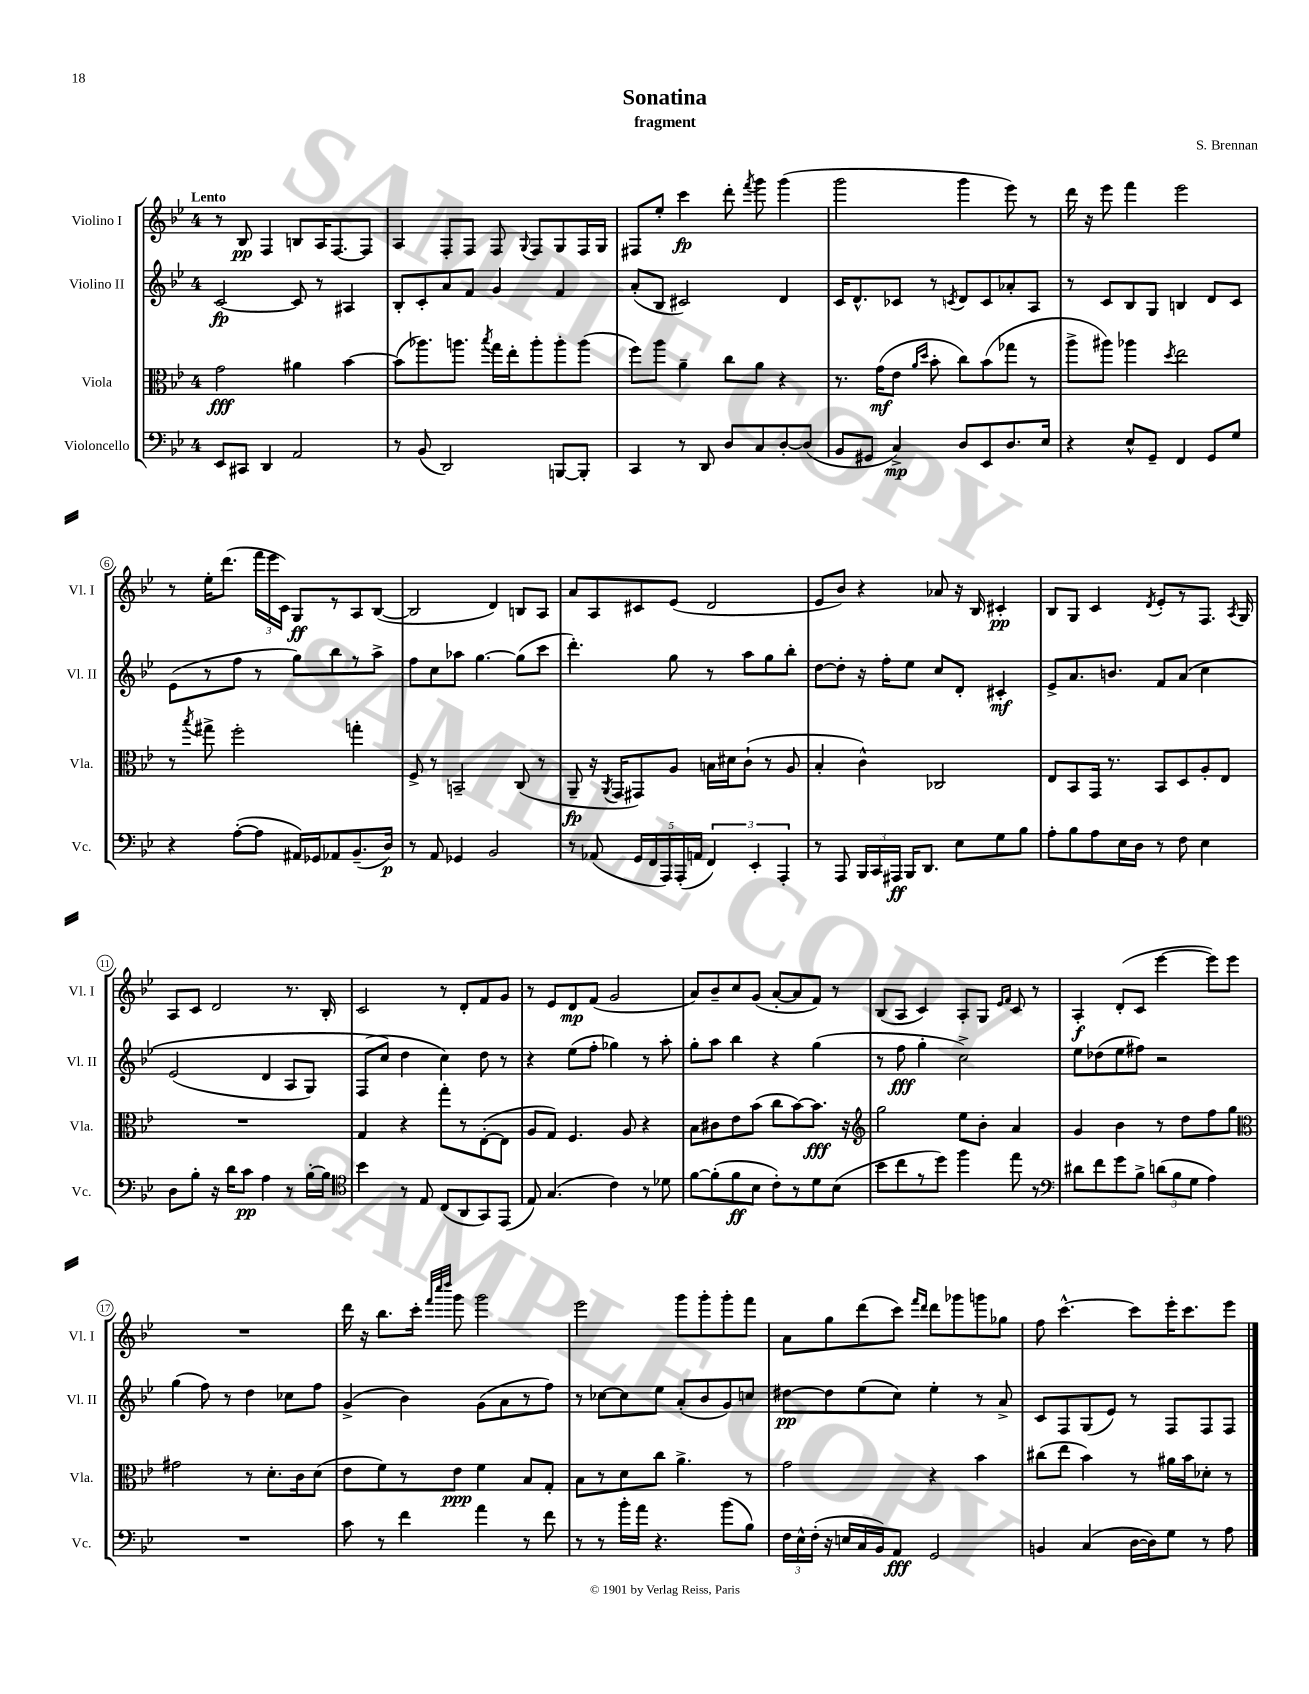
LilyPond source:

\header { title = "Sonatina" composer = "S. Brennan" subtitle = "fragment" }
<<
\new StaffGroup <<
\new Staff = "s0" \with { instrumentName = "Violino I" shortInstrumentName = "Vl. I" } {
    \clef treble \key bes \major \once \override Staff.TimeSignature.style = #'single-digit \time 4/4 \tempo "Lento"
    \autoBeamOff r8 bes8\pp f4 b8[ a16 f8.~ f8] |
    a4 f8[-. f8] f8 \appoggiatura { g8 } f8[ g8 f16 g16] |
    fis8[ ees''8]-. c'''4\fp d'''8-. \acciaccatura { f'''8 } g'''8 g'''4( |
    g'''2 g'''4 ees'''8) r8 |
    d'''16 r16 ees'''8 f'''4 ees'''2 |
    r8 ees''16[-. d'''8.]( \tuplet 3/2 { f'''16[ ees'''16 c'16]) } g8[\ff r8 a8 bes8]~( |
    bes2 d'4) b8[ a8] |
    a'8[ a8 cis'8 ees'8]( d'2 |
    ees'8[ bes'8]) r4 aes'8 r16 bes16 cis'4-.\pp |
    bes8[ g8] c'4 \acciaccatura { d'8 } ees'8[-. r8 f8.] \acciaccatura { a8 } g16 |
    a8[ c'8] d'2 r8. bes16-. |
    c'2 r8 d'8[-. f'8 g'8] |
    r8 ees'8[ d'8\mp f'8]( g'2 |
    a'8[) bes'8-- c''8 g'8]( a'8[~-. a'8 f'8]) r8 |
    bes8[( a8] c'4) a8[-. g8] \grace { ees'16[ f'16] } c'8 r8 |
    a4-.\f d'8[-.( c'8] ees'''4~ ees'''8[) ees'''8] |
    R1 |
    d'''16 r16 bes''8.[ c'''16]-. \grace { f'''32[ c''''32 d''''32] } g'''8 g'''2 |
    ees'''2 g'''8[ g'''8-. g'''8-. f'''8] |
    a'8[ g''8 d'''8( c'''8]) \grace { f'''16[ d'''16] } d'''8[ ges'''8 g'''8 ges''8] |
    f''8 c'''4.~-^ c'''8[ ees'''16-. c'''8. ees'''8] \bar "|." |
}
\new Staff = "s1" \with { instrumentName = "Violino II" shortInstrumentName = "Vl. II" } {
    \clef treble \key bes \major \once \override Staff.TimeSignature.style = #'single-digit \time 4/4
    \autoBeamOff c'2~\fp c'8 r8 ais4 |
    bes8[-. c'8-. a'8 f'8] g'4 f'4 |
    a'8[-.( bes8] cis'2) d'4 |
    c'16[ d'8.-^ ces'8] r8 \acciaccatura { c'8 } d'8[ c'8 aes'8-. a8] |
    r8 c'8[ bes8 g8] b4 d'8[ c'8] |
    ees'8[( r8 f''8] r8 g''8[) bes''8 r8 a''8]-> |
    f''8[ c''8 aes''8] g''4.~ g''8[( c'''8] |
    d'''4.-.) g''8 r8 a''8[ g''8 bes''8]-. |
    d''8[~ d''8]-. r16 f''16[-. ees''8] c''8[ d'8]-. cis'4-.\mf |
    ees'8[-> a'8. b'8.] f'8[ a'8]\( c''4 |
    ees'2( d'4 a8[ g8]) |
    f8[( c''8]\) d''4 c''4) d''8 r8 |
    r4 ees''8[( f''8]-. ges''4) r8 a''8-. |
    g''8[-. a''8] bes''4 r4 g''4( |
    r8 f''8\fff g''4-. c''2->) |
    ees''8[ des''8( ees''8 fis''8]) r2 |
    g''4( f''8) r8 d''4 ces''8[ f''8] |
    g'4->( bes'4) g'8[( a'8 r8 f''8]) |
    r8 ces''8[~ ces''8 ees''8] a'8[-.( bes'8 g'8) c''8] |
    dis''8[~\pp dis''8 ees''8( c''8]) ees''4-. r8 a'8-> |
    c'8[ f8 g8( ees'8]) r8 f8[ f8 f8] \bar "|." |
}
\new Staff = "s2" \with { instrumentName = "Viola" shortInstrumentName = "Vla." } {
    \clef alto \key bes \major \once \override Staff.TimeSignature.style = #'single-digit \time 4/4
    \autoBeamOff g'2\fff ais'4 bes'4~ |
    bes'8[( aes''8.) a''8.] \acciaccatura { bes''8 } g''16[ ees''16-. a''8-. a''8-. a''8]( |
    f''8[) a''8] a'4-- c''8[ a'8] r4 |
    r8. g'16[\mf( ees'8] \grace { a'16[ d''16] } bes'8-. c''8[) bes'8( ges''8] r8 |
    a''8[-> ais''8]) aes''4 \acciaccatura { d''8 } ees''2 |
    r8 \acciaccatura { bes''8 } gis''8-> f''2-. g''4-. |
    f8-> r8 b,2-- c8( r8 |
    a,8--\fp r16 \acciaccatura { a,8 } g,16[ gis,8) a8] b16[ dis'16 c'8]-!( r8 a8 |
    bes4-. c'4-^) ces2 |
    ees8[ bes,8 g,16] r8. bes,8[ d8 a8-. ees8] |
    R1 |
    g4 r4 g''8[-. r8 ees8~-.( ees8] |
    a8[ g8]) f4. a8 r4 |
    bes8[ cis'8 ees'8 bes'8]( c''8[ bes'8~) bes'8.]\fff r16 |
    \clef treble g''2 ees''8[ bes'8]-. a'4 |
    g'4 bes'4 r8 d''8[ f''8 g''8] |
    \clef alto gis'2 r8 d'8.[-. c'16 d'8]( |
    ees'8[ f'8) r8 ees'8]\ppp f'4 bes8[ g8]-. |
    bes8[ r8 d'8 c''8] a'4.-> r8 |
    g'2 r4 bes'4 |
    cis''8[( ees''8] bes'4) r8 ais'16[ bes'16 des'8]-. r8 \bar "|." |
}
\new Staff = "s3" \with { instrumentName = "Violoncello" shortInstrumentName = "Vc." } {
    \clef bass \key bes \major \once \override Staff.TimeSignature.style = #'single-digit \time 4/4
    \autoBeamOff ees,8[ cis,8] d,4 a,2 |
    r8 bes,8( d,2) b,,8[~ b,,8]-. |
    c,4 r8 d,8 d8[ c8 d8~-. d8]( |
    bes,8[ gis,8] c4->\mp) d8[ ees,8 d8. ees16] |
    r4 ees8[-^ g,8]-- f,4 g,8[ g8] |
    r4 a8[~-.( a8] ais,16[) ges,16 aes,8 bes,8.--( d16]\p) |
    r8 a,8 ges,4 bes,2 |
    r8 aes,8( \tuplet 5/4 { g,16[ f,16 a,,16) a,,16-.( a,16] } \tuplet 3/2 { f,4) ees,4-. a,,4-. } |
    r8 a,,8 \tuplet 3/2 { bes,,16[ c,16 ais,,16]\ff } bes,,16[ d,8.] ees8[ g8 bes8] |
    a8[-. bes8 a8 ees16 d16] r8 f8 ees4 |
    d8[ bes8]-. r16 d'16[ c'8]\pp a4 r8 bes16[~-. bes16] |
    \clef tenor bes'4 r8 ees8 c8[( a,8 g,8) ees,8]( |
    ees8) g4.( c'4) r8 des'8 |
    f'8[~ f'8-.( f'8\ff bes8] c'8[-.) r8 d'8 bes8]( |
    bes'8[ c''8 r8 d''8]) f''4 ees''8 r8 |
    \clef bass dis'8[ f'8 g'8 bes8]-> \tuplet 3/2 { d'8[( bes8 g8] } a4) |
    R1 |
    c'8 r8 f'4 a'4 r8 f'8 |
    r8 r8 bes'16[-. a'16] r4. bes'8[( bes8]) |
    \tuplet 3/2 { f16[ ees16-^ f16]-.( } r16 e16[ c16 bes,16) a,8]\fff g,2 |
    b,4 c4( d16[~ d16) g8] r8 a8 \bar "|." |
}
>>
>>
\layout { \context { \Score \override BarNumber.stencil = #(make-stencil-circler 0.1 0.3 ly:text-interface::print) } }
